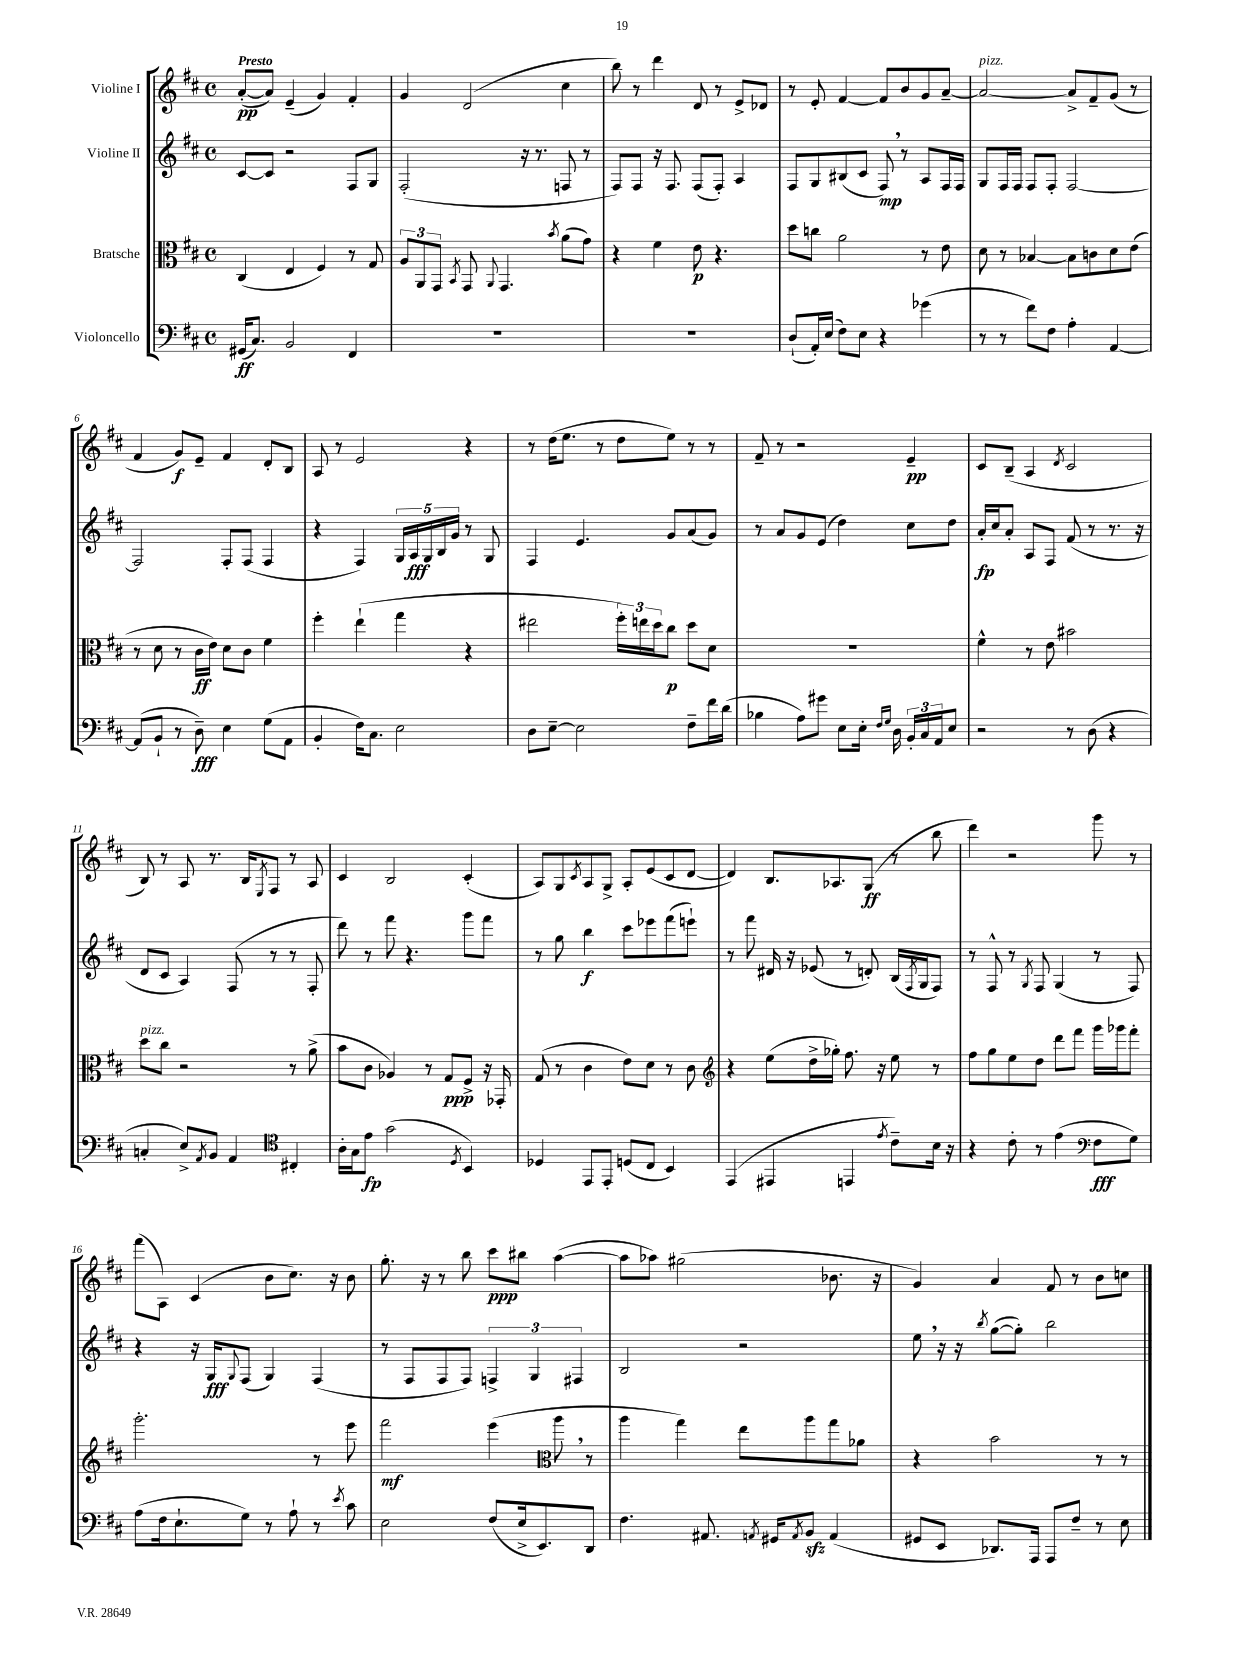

**kern	**kern	**kern	**kern
*staff4	*staff3	*staff2	*staff1
*clefF4	*clefC3	*clefG2	*clefG2
*k[f#c#]	*k[f#c#]	*k[f#c#]	*k[f#c#]
*M4/4	*M4/4	*M4/4	*M4/4
*met(c)	*met(c)	*met(c)	*met(c)
(16GG#	(4C#	[8c#	([8a'
8.C#)	.	.	.
.	.	8c#]	8a])
2BB	4E	2r	(4e~
.	4F#)	.	4g)
4FF#	8r	8F#	4f#'
.	8G	8G	.
=	=	=	=
1r	12A	(2F#'	4g
.	12AA	.	.
.	12GG	.	.
.	8qBB	.	.
.	8GG	.	(2d
.	8qqAA	.	.
.	4.GG	.	.
.	.	16r	.
.	.	8.r	.
.	8qb	.	.
.	(8a	8F	4cc#
.	8g)	8r	.
=	=	=	=
1r	4r	8F#)	8bb)
.	.	8F#	8r
.	4f#	16r	4ddd
.	.	8.F#	.
.	8e	(8F#	8d
.	4.r	8F#')	8r
.	.	4A	8e^
.	.	.	8d-
=	=	=	=
(8D`	8dd	8F#	8r
16AA')	8cc	8G	8e'
(16E	.	.	.
8F#)	2a	(8B#	[4f#
8E	.	8c#	.
4r	.	8F#)	8f#]
.	.	8r	8b
(4g-	8r	8A	8g
.	8e	16F#	[8a~
.	.	16F#	.
=	=	=	=
8r	8d	8G	2a_
8r	8r	16F#	.
.	.	16F#	.
8f#)	[4B-	8F#	.
8F#	.	8F#'	.
4A'	8B-]	[2F#	8a^]
.	8c	.	8f#~
[4AA	8d	.	(8g
.	(8e	.	8r
=	=	=	=
(8AA]	8r	2F#]	4f#
8BB`	8d	.	.
8r	8r	.	8g)
8D~)	16c#	.	8e~
.	16e)	.	.
4E	8d	8F#'	4f#
.	8c#	(8F#	.
(8G	4f#	4F#	8d'
8AA	.	.	8B
=	=	=	=
4BB'	4ff#'	4r	8A
.	.	.	8r
16F#)	(4ee`	4F#)	2e
8.C#	.	.	.
2E	4gg	20G	.
.	.	20A	.
.	.	20G	.
.	.	20B	.
.	.	20g	.
.	4r	8r	4r
.	.	8G	.
=	=	=	=
8D	2ee#	4F#	8r
[8E~	.	.	(16dd
.	.	.	8.ee
2E]	.	4.e	.
.	.	.	8r
.	24ff#')	.	8dd
.	24ee	.	.
.	24dd	.	.
.	8cc#	8g	8ee)
8F#~	8dd	(8a	8r
16f#	8d	8g)	8r
(16d	.	.	.
=	=	=	=
4B-	1r	8r	8f#~
.	.	8a	8r
8A)	.	8g	2r
8g#	.	(8e	.
8E	.	4dd)	.
16E'	.	.	.
16qqF#	.	.	.
16qqG	.	.	.
16D	.	.	.
24BB'	.	8cc#	4e~
24C#	.	.	.
24AA	.	.	.
8E	.	8dd	.
=	=	=	=
2r	4f#^^	16a'	8c#
.	.	16cc#	.
.	.	8a'	(8B~
.	8r	8A	4A
.	8e	8F#	.
.	.	.	8qd
8r	2b#	(8f#	2c#
(8D	.	8r	.
4r	.	8.r	.
.	.	16r	.
=	=	=	=
4C'	8dd	8d	8B)
.	8cc#	8c#	8r
8E^)	2r	4A)	8A
8qAA	.	.	.
8BB	.	.	8.r
4AA	.	(8F#	.
.	.	.	16B
.	.	.	8qE
.	.	8r	8F#
*clefC4	*	*	*
4C#'	8r	8r	8r
.	(8a^	8F#'	8A
=	=	=	=
16A'	8b	8ddd)	4c#
16G	.	.	.
8e	8c#	8r	.
(2g	4A-)	8fff#	2B
.	.	4.r	.
.	8r	.	.
.	8G	.	.
8qD	.	.	.
4BB)	8F#^	8ggg	(4c#'
.	16r	8fff#	.
.	16GG-'	.	.
=	=	=	=
4D-	(8G	8r	8A)
.	8r	8gg	8G
.	.	.	8qc#
8EE	4c#	4bb	8A
8EE'	.	.	8G^
(8D	8e)	8ccc#	8A'
8C#	8d	8eee-	(8e
4BB)	8r	(8fff#	8c#
.	8c#	8eee`)	[8d
=	=	=	=
*	*clefG2	*	*
(4EE	4r	8r	4d])
.	.	8fff#	.
4EE#	(8ee	16d#	8.B
.	.	16r	.
.	16dd^	(8e-	.
.	16gg-')	.	8.A-
4EE	8.ff#	8r	.
.	.	8d')	(8G
.	16r	.	.
8qe	.	.	.
8c#~)	8ee	(16B	8r
.	.	8qF#	.
.	.	16G	.
16B	8r	8F#)	8bb
16r	.	.	.
=	=	=	=
4r	8ff#	8r	4ddd)
.	8gg	8F#^^	.
8c#'	8ee	8r	2r
.	.	8qG	.
8r	8dd	8F#	.
(4e	8ddd	(4G	.
.	8fff#	.	.
*clefF4	*	*	*
8F#	16ggg	8r	8ggg
.	16ggg-	.	.
8G)	8fff#'	8F#)	8r
=	=	=	=
(8A	2.ggg'	4r	(8fff#
16F#	.	.	8A)
8.E`	.	.	.
.	.	16r	(4c#
.	.	16G	.
.	.	8qqG	.
8G)	.	(8F#	.
8r	.	4G)	8b
8A`	.	.	8.cc#)
8r	8r	(4F#	.
.	.	.	16r
8qe	.	.	.
8c#	8eee	.	8b
=	=	=	=
2E	2fff#	8r	8.gg'
.	.	8F#	.
.	.	.	16r
.	.	8F#	8r
.	.	8F#)	8bb
(8F#	(4eee	6F^	8ccc#
16E^	.	.	8bb#
.	.	6G	.
8.EE)	.	.	.
*	*clefC3	*	*
.	8aa	.	([4aa
.	.	6F#	.
8DD	8r	.	.
=	=	=	=
4.F#	4aa	2B	8aa]
.	.	.	8aa-)
.	4gg)	.	(2gg#
8.AA#	.	.	.
.	8ee	2r	.
8qAA	.	.	.
16GG#	.	.	.
8qAA	.	.	.
8BB	8aa	.	.
(4AA	8gg	.	8.b-
.	8a-	.	.
.	.	.	16r
=	=	=	=
8GG#	4r	8ee	4g)
8EE	.	16r	.
.	.	16r	.
.	.	8qbb	.
8.DD-)	2b	([8gg	4a
.	.	8gg'])	.
16AAA	.	.	.
8AAA	.	2bb	8f#
8F#~	.	.	8r
8r	8r	.	8b
8E	8r	.	8cc
==	==	==	==
*-	*-	*-	*-
